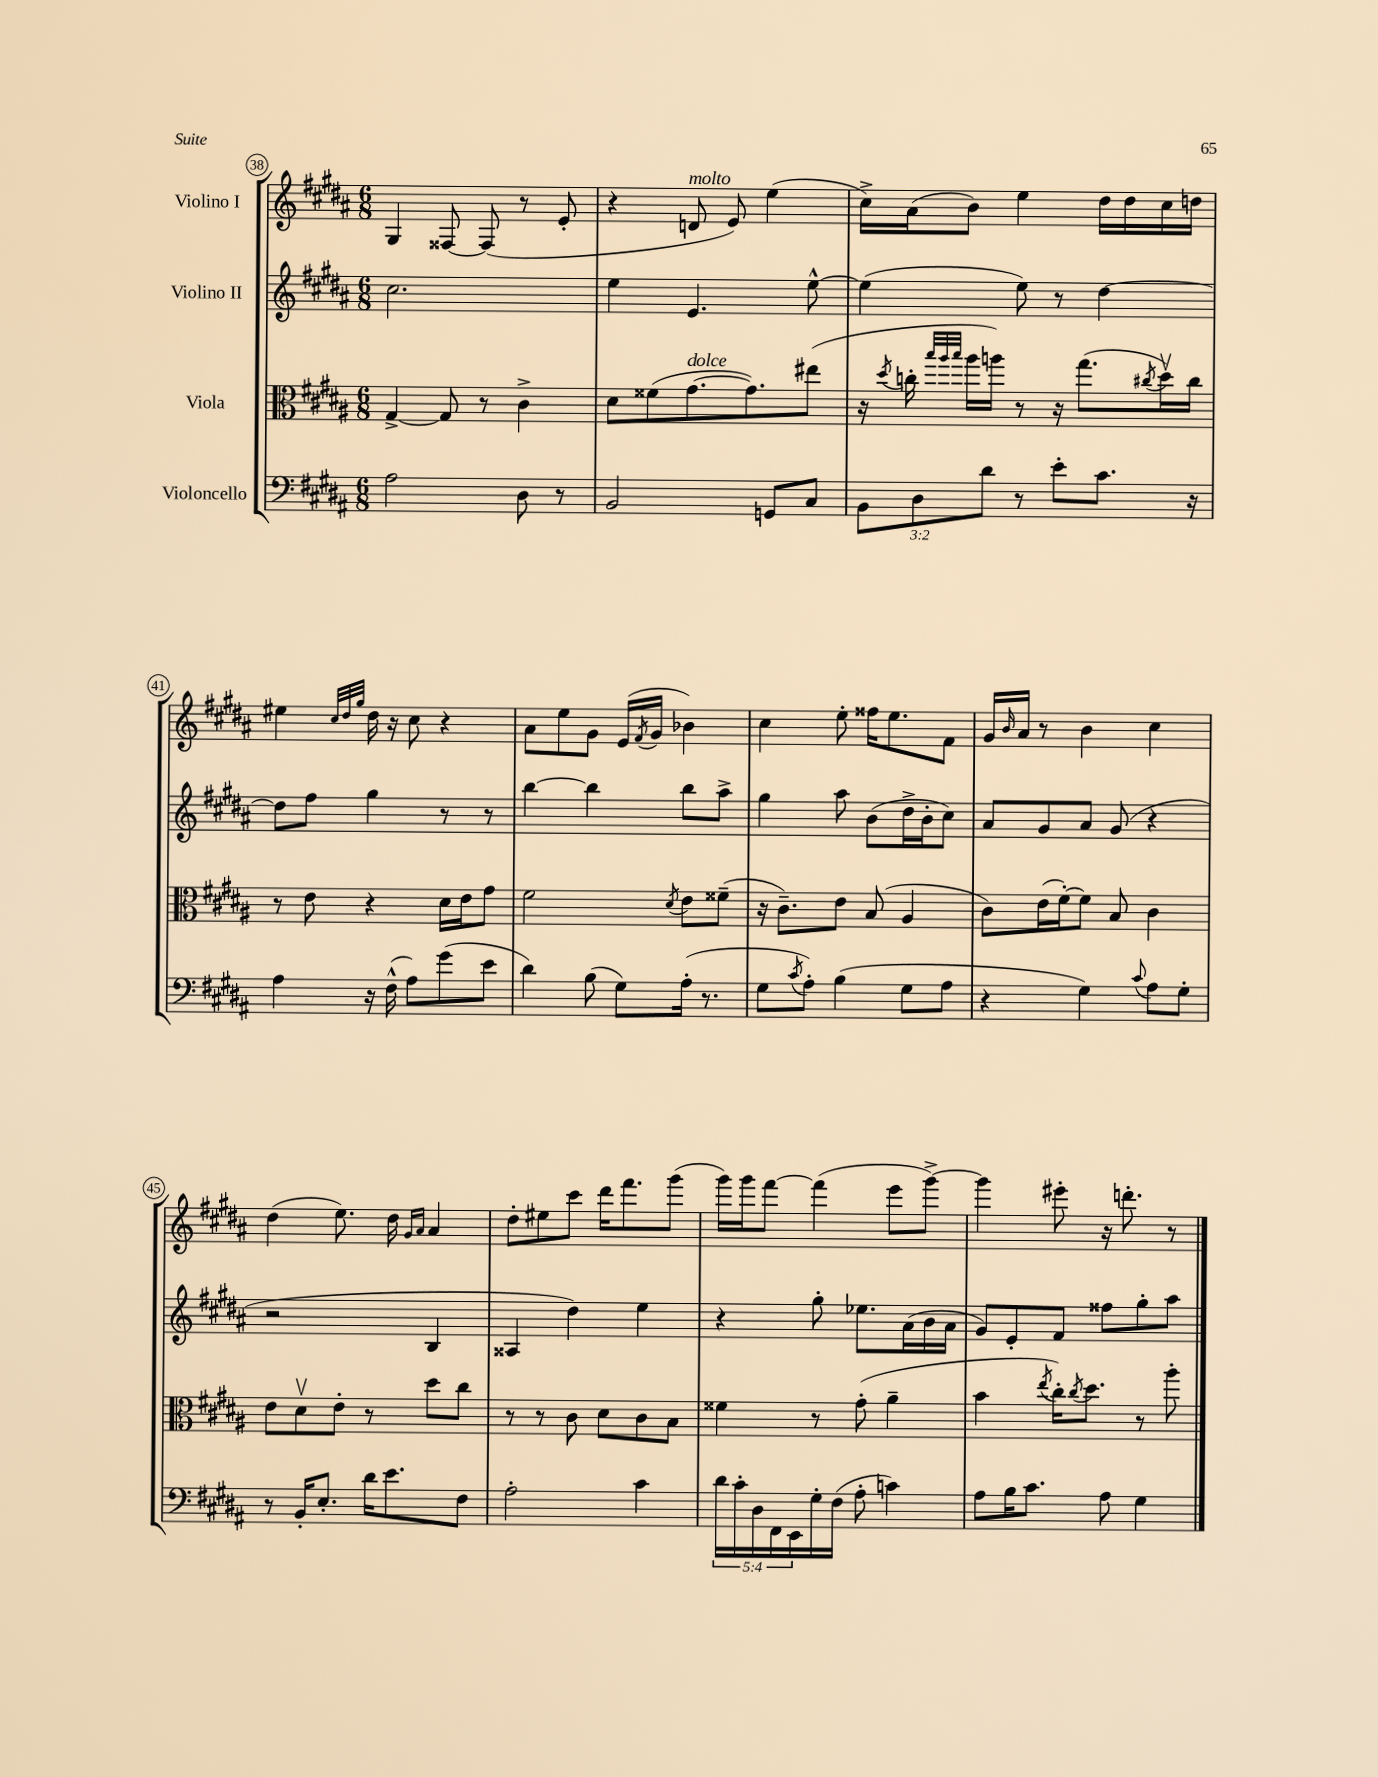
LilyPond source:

<<
\new StaffGroup <<
\new Staff = "s0" \with { instrumentName = "Violino I" } {
    \clef treble \key b \major \numericTimeSignature \time 6/8
    gis4 fisis8~ fisis8( r8 e'8-. |
    r4 d'8^\markup { \italic "molto" } e'8) e''4( |
    cis''16->) ais'16( b'8) e''4 dis''16 dis''16 cis''16 d''16 |
    eis''4 \grace { cis''32 dis''32 gis''32 } dis''16 r16 cis''8 r4 |
    ais'8 e''8 gis'8 e'16( \acciaccatura { fis'8 } gis'16 bes'4) |
    cis''4 e''8-. fisis''16 e''8. fis'8 |
    gis'16 \grace { b'16 } ais'16 r8 b'4 cis''4 |
    dis''4( e''8.) dis''16 \grace { gis'16 ais'16 } ais'4 |
    dis''8-. eis''8 cis'''8 dis'''16 fis'''8. gis'''8( |
    gis'''16) gis'''16 fis'''8~ fis'''4( e'''8 gis'''8~->) |
    gis'''4 eis'''8-. r16 d'''8.-. r8 \bar "|." |
}
\new Staff = "s1" \with { instrumentName = "Violino II" } {
    \clef treble \key b \major \numericTimeSignature \time 6/8
    cis''2. |
    e''4 e'4. e''8~-^ |
    e''4( e''8) r8 dis''4~ |
    dis''8 fis''8 gis''4 r8 r8 |
    b''4~ b''4 b''8 ais''8-> |
    gis''4 ais''8 b'8( dis''16-> b'16-. cis''8) |
    ais'8 gis'8 ais'8 gis'8( r4 |
    r2 b4 |
    aisis4 dis''4) e''4 |
    r4 gis''8-. ees''8. ais'16( b'16 ais'16 |
    gis'8) e'8-. fis'8 fisis''8 gis''8-. ais''8 \bar "|." |
}
\new Staff = "s2" \with { instrumentName = "Viola" } {
    \clef alto \key b \major \numericTimeSignature \time 6/8
    gis4~-> gis8 r8 cis'4-> |
    dis'8 fisis'8( gis'8.~^\markup { \italic "dolce" } gis'8.) eis''8( |
    r16 \acciaccatura { dis''8 } c''16-. \grace { b''32 ais''32 b''32 } ais''16 a''16) r8 r16 gis''8.( \acciaccatura { cis''8 } dis''16\upbow) cis''16 |
    r8 e'8 r4 dis'16 e'16 gis'8 |
    fis'2 \acciaccatura { dis'8 } e'8 fisis'8--( |
    r16 cis'8.--) e'8 b8( ais4 |
    cis'8) e'16( fis'16~-.) fis'8 b8 cis'4 |
    e'8 dis'8\upbow e'8-. r8 dis''8 cis''8 |
    r8 r8 cis'8 dis'8 cis'8 b8 |
    fisis'4 r8 gis'8-.( ais'4-- |
    b'4 \acciaccatura { e''8 } cis''16-.) \acciaccatura { cis''8 } dis''8. r8 ais''8-. \bar "|." |
}
\new Staff = "s3" \with { instrumentName = "Violoncello" } {
    \clef bass \key b \major \numericTimeSignature \time 6/8 \override Staff.TupletNumber.text = #tuplet-number::calc-fraction-text
    ais2 dis8 r8 |
    b,2 g,8 cis8 |
    \tuplet 3/2 { b,8 dis8 dis'8 } r8 e'8-. cis'8. r16 |
    ais4 r16 fis16-^( ais8) gis'8( e'8 |
    dis'4) b8( gis8) ais16-.( r8. |
    gis8 \acciaccatura { cis'8 } ais8-.) b4( gis8 ais8 |
    r4 gis4) \appoggiatura { cis'8 } ais8 gis8-. |
    r8 b,16-. e8.-. dis'16 e'8. fis8 |
    ais2-. cis'4 |
    \tuplet 5/4 { dis'16 cis'16-. dis16 fis,16 e,16 } gis16-. fis16( ais8-. c'4) |
    ais8 b16 cis'8. ais8 gis4 \bar "|." |
}
>>
>>
\layout { \context { \Score currentBarNumber = #38 \override BarNumber.stencil = #(make-stencil-circler 0.1 0.3 ly:text-interface::print) } }
